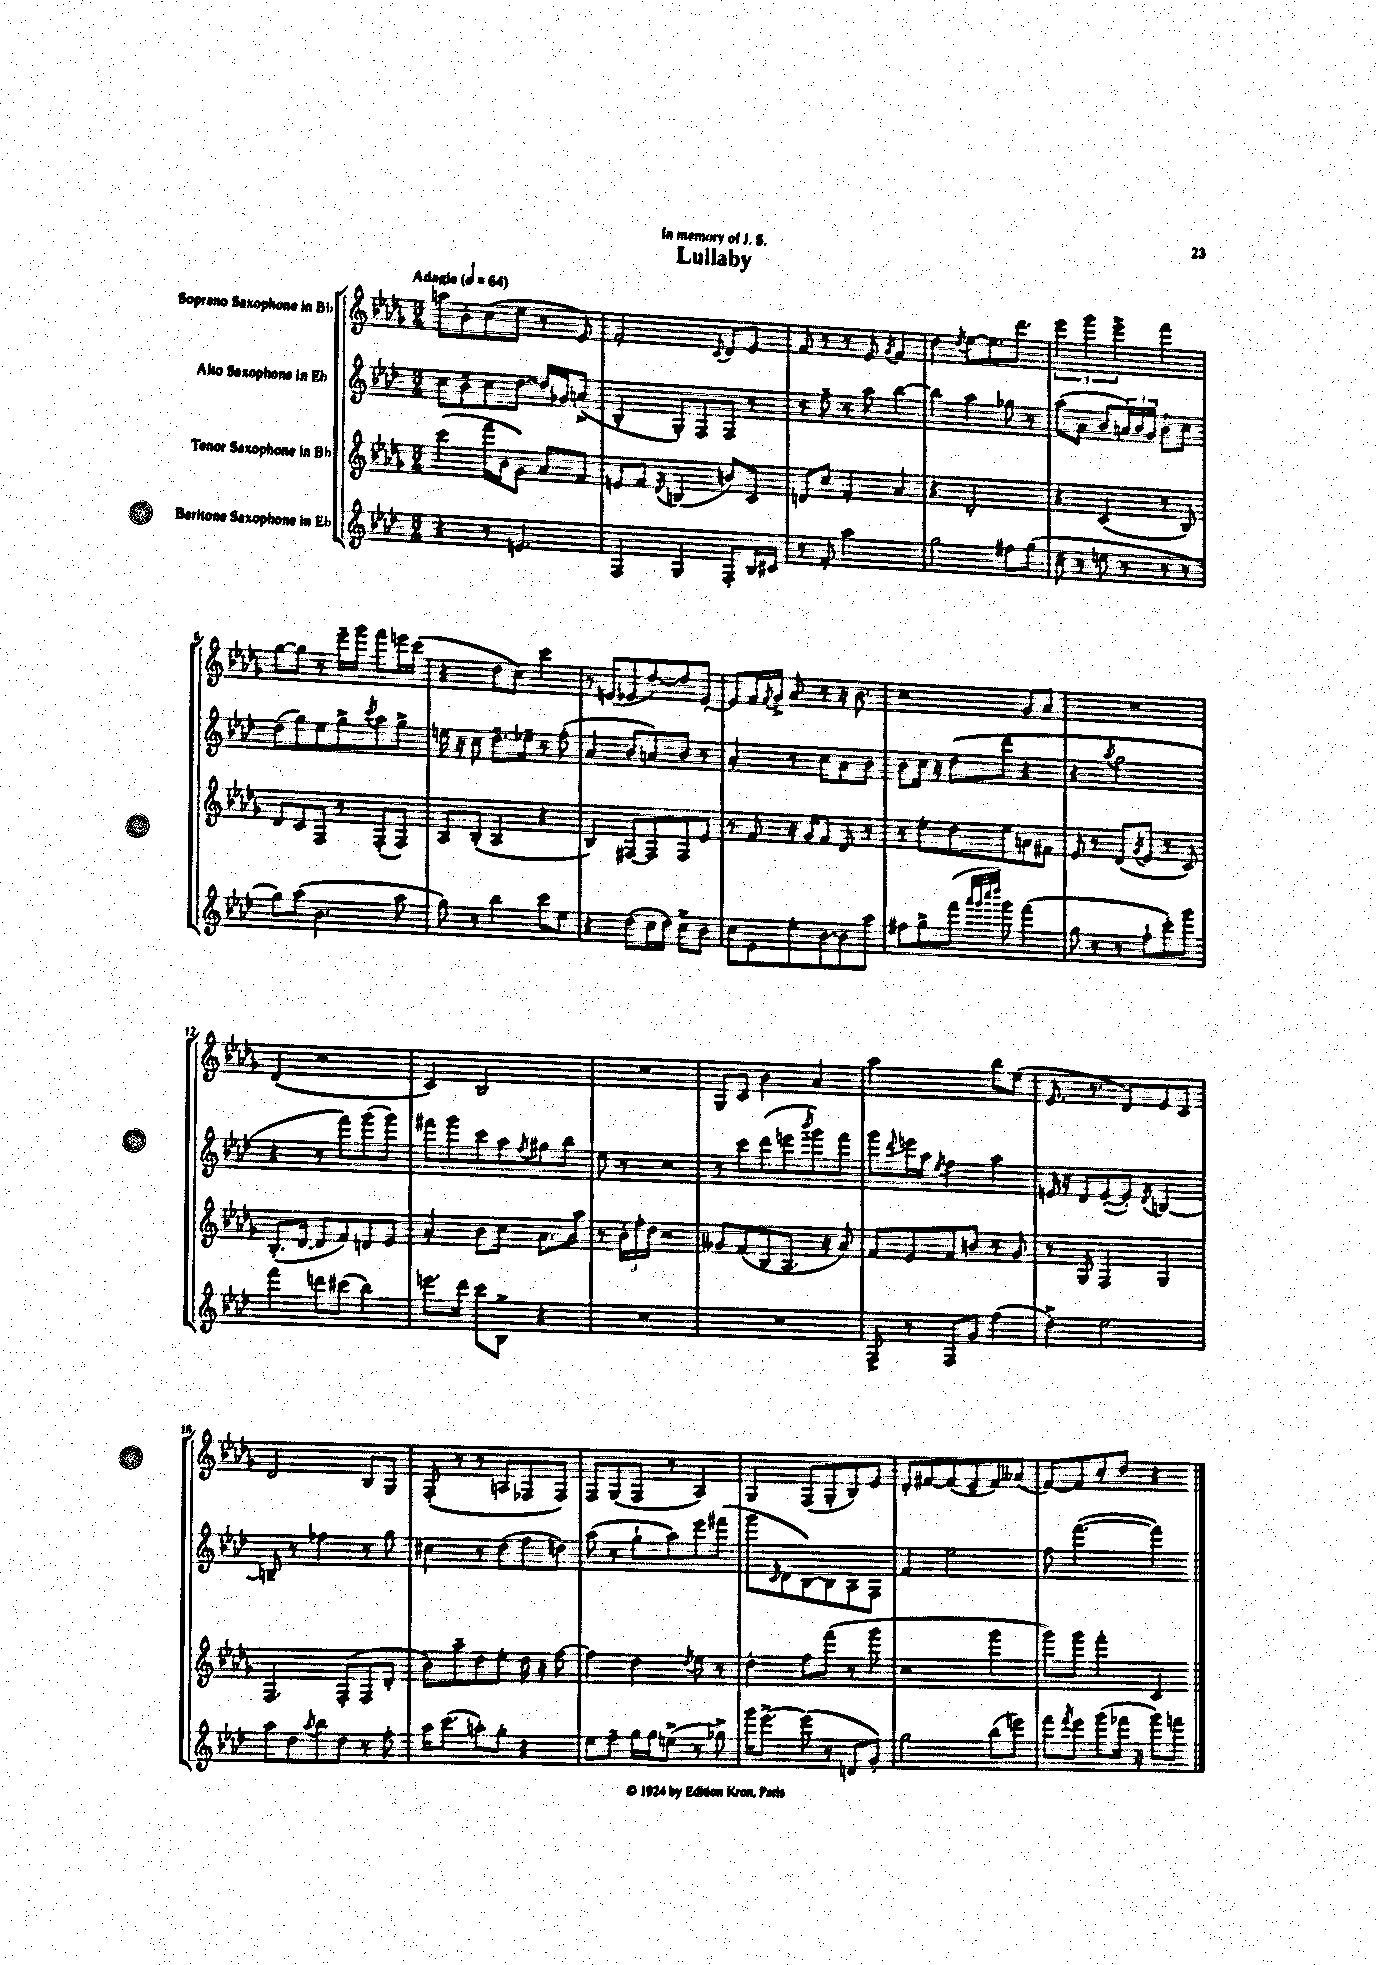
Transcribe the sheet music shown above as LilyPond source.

\header { title = "Lullaby" dedication = "In memory of J. S." }
<<
\new StaffGroup <<
\new Staff = "s0" \with { instrumentName = "Soprano Saxophone in Bb" } {
    \clef treble \key des \major \numericTimeSignature \time 3/4 \tempo "Adagio" 4 = 64
    a''8 bes'8-. c''8( ees''8 r8 ees'8) |
    f'2-. \appoggiatura { c'8 } des'8 ees'8 |
    f'8 r8 r8 ees'8 \acciaccatura { ges'8 } f'4 |
    des''4 \acciaccatura { des''8 } ees''8~ ees''8. des'''8. |
    \tuplet 3/2 { ees'''4 ges'''4 ees'''4-> } f'''4 |
    ges''8~ ges''8 r8 ees'''16-- ges'''16 f'''8 e'''16 c'''16( |
    r4 des''8 c''8) c'''4 |
    r8 e'8( ees'8 des''8~) des''8 ees'8~-. |
    ees'8 f'16 \acciaccatura { f'8 } ges'16-> aes'8 r8 r16 bes'8. |
    r2 ges'8 aes'8 |
    R2. |
    des'4( r2 |
    c'4) bes2 |
    R2. |
    ges8 c'8 bes'4 aes'4 |
    aes''2 bes''8 ees''8( |
    ees'8. r8. des'8) ees'8 c'8 |
    des'2 bes8 ges8 |
    f8-.( r8 r8 a8 fes8 fes8) |
    f8 ges8( f8 r8 aes4) |
    ges4 f8( ges8-. bes8) ees'8 |
    des'8-. fis'8~ fis'8( ees'8-- fis'8) aeses'8( |
    f'8~) f'8 c''8-. des''8 r4 \bar "|." |
}
\new Staff = "s1" \with { instrumentName = "Alto Saxophone in Eb" } {
    \clef treble \key aes \major \numericTimeSignature \time 3/4
    c''8 bes'8-- c''8 des''8~ des''16 ges'16 a'8->( |
    bes4-. g8-.) f8 f8 r8 |
    r8 f''8-- r8 aes''8 bes''4~ |
    bes''4 aes''4 ges''8 r8 |
    aes''8( aes'8 bes'8 \tuplet 3/2 { a'16) bes'16 g'16 } bes'8-! c''8 |
    des''8( g''8) ees''8 g''8-> \acciaccatura { c'''8 } aes''8 g''8-> |
    e''16 r16 c''8 des''8.-- ees''16-- r8 f''8-.( |
    aes'4 bes'8 a'8) bes'8 r8 |
    aes'4-. r8 c''8 aes'8 bes'8 |
    bes'8 c''16 r16 des''8( des'''8 r4 |
    r4 \acciaccatura { aes''8 } g''2 |
    r4 r8 f'''8) g'''8( g'''8) |
    fis'''8 g'''8 c'''8 aes''8 \acciaccatura { f''8 } gis''8 bes''8 |
    ees''8 r8 r2 |
    r8 c'''8 des'''8( e'''8 \acciaccatura { bes'''8 } g'''8) f'''8 |
    g'''8 \appoggiatura { des'''8 } e'''16 aes''16 \acciaccatura { ees''8 } f''4 aes''4 |
    e'16 r16 des'8 e'8~-.( e'8-.) \acciaccatura { des'8 } b4~ |
    b8-- r8 fes''4 r8 g''8 |
    cis''4 r8 des''8( f''8 d''8) |
    aes''8( r8 g''8-! aes''8) ees'''8 fis'''8( |
    g'''8 \grace { c'16 } des'8 bes8~) bes8 aes8 f8 |
    f'4 ees''2 |
    f''8 f'''4.~( f'''4) \bar "|." |
}
\new Staff = "s2" \with { instrumentName = "Tenor Saxophone in Bb" } {
    \clef treble \key des \major \numericTimeSignature \time 3/4
    c'''4( f'''16 bes'16 ges'8) aes'8 f'8 |
    e'8 f'8 \acciaccatura { des'8 } b4( b'8) c'8 |
    d'8 c''8 f'4-. aes'4 |
    r4 des'2-. |
    r4 c'4( r8 bes8) |
    des'8 c'8 f8 r8 f8-.( f8) |
    aes8 bes8-.( aes4 r4 |
    bes4) fis8~ fis8 fis8 ees'8 |
    r8 f'8 r16 ges'16 f'8 des'8 r8 |
    r8 ees''8-. des''8 ees''8 a'8 fis'8 |
    ees'8 r8 des'8( \acciaccatura { ges'8 } ees'8 r8 c'8) |
    bes8.-.( des'16~ des'8 f'8) d'8 ees'8 |
    aes'4-. bes'8 c''8 aes'8. aes''16 |
    r8 \tuplet 3/2 { bes'16-. f''16-. des''16 } r2 |
    geses'8 f'8( bes8 aes8. r16 aes'8) |
    f'8 ees'8 f'8 b'8 r8 ges'8 |
    r8 ges8 f4 ges4 |
    f4. f8-.( f8 des'8-. |
    bes'8) aes''8-- des''8 ees''8-. des''16 r16 f''8~ |
    f''4 des''4 \acciaccatura { des''8 } ees''8 r8 |
    des''4-. f''8 f'''8( r8 ges'''8 |
    r2 ges'''4 |
    ges'''8) ges'''8 f'''4-. c'4 \bar "|." |
}
\new Staff = "s3" \with { instrumentName = "Baritone Saxophone in Eb" } {
    \clef treble \key aes \major \numericTimeSignature \time 3/4
    r4 r8 e'4. |
    f4 g4 f8-. bes16 cis'16 |
    r8 f'8-. aes''2 |
    g''2 fis''8 g''8( |
    c''8-- r8 e''8 r8 r8 r8 |
    g''8) aes''8( bes'4. aes''8 |
    g''8) r8 bes''4 c'''8 ees''8 |
    r4 des''8( c''16 des''16) c''8-> bes'8 |
    c''8 ees'8 ees''8-. bes'8~ bes'8 aes''8 |
    fis''8 g''8-> f'''8( \grace { aes'''32 g'''32 c''''32 des''''32 } g'''8) f'''4( |
    g''8 r8 r8 f''8-! c'''8-.) g'''8 |
    f'''4 d'''8 cis'''8( bes''4) |
    e'''8. des'''16 c'''8 bes8-> r4 |
    R2. |
    R2. |
    f8-> r8 f8 g'8 f''4( |
    des''4->) ees''2 |
    aes''8 des''8 \acciaccatura { aes''8 } bes''8 des''8 r8 f''8-. |
    aes''16 c'''8.( a''8-.) g''8-. r4 |
    ees''8 f''8-- g''16 g''16 e''8->( r8 ges''8->) |
    g'''16 ees'''8.~-> ees'''8( r8 d'8 g'8-.) |
    g''2 bes''8( e'''8) |
    f'''8 \acciaccatura { f'''8 } ees'''8 g'''8( fes'''16 r16 g'''8) f'''8 \bar "|." |
}
>>
>>
